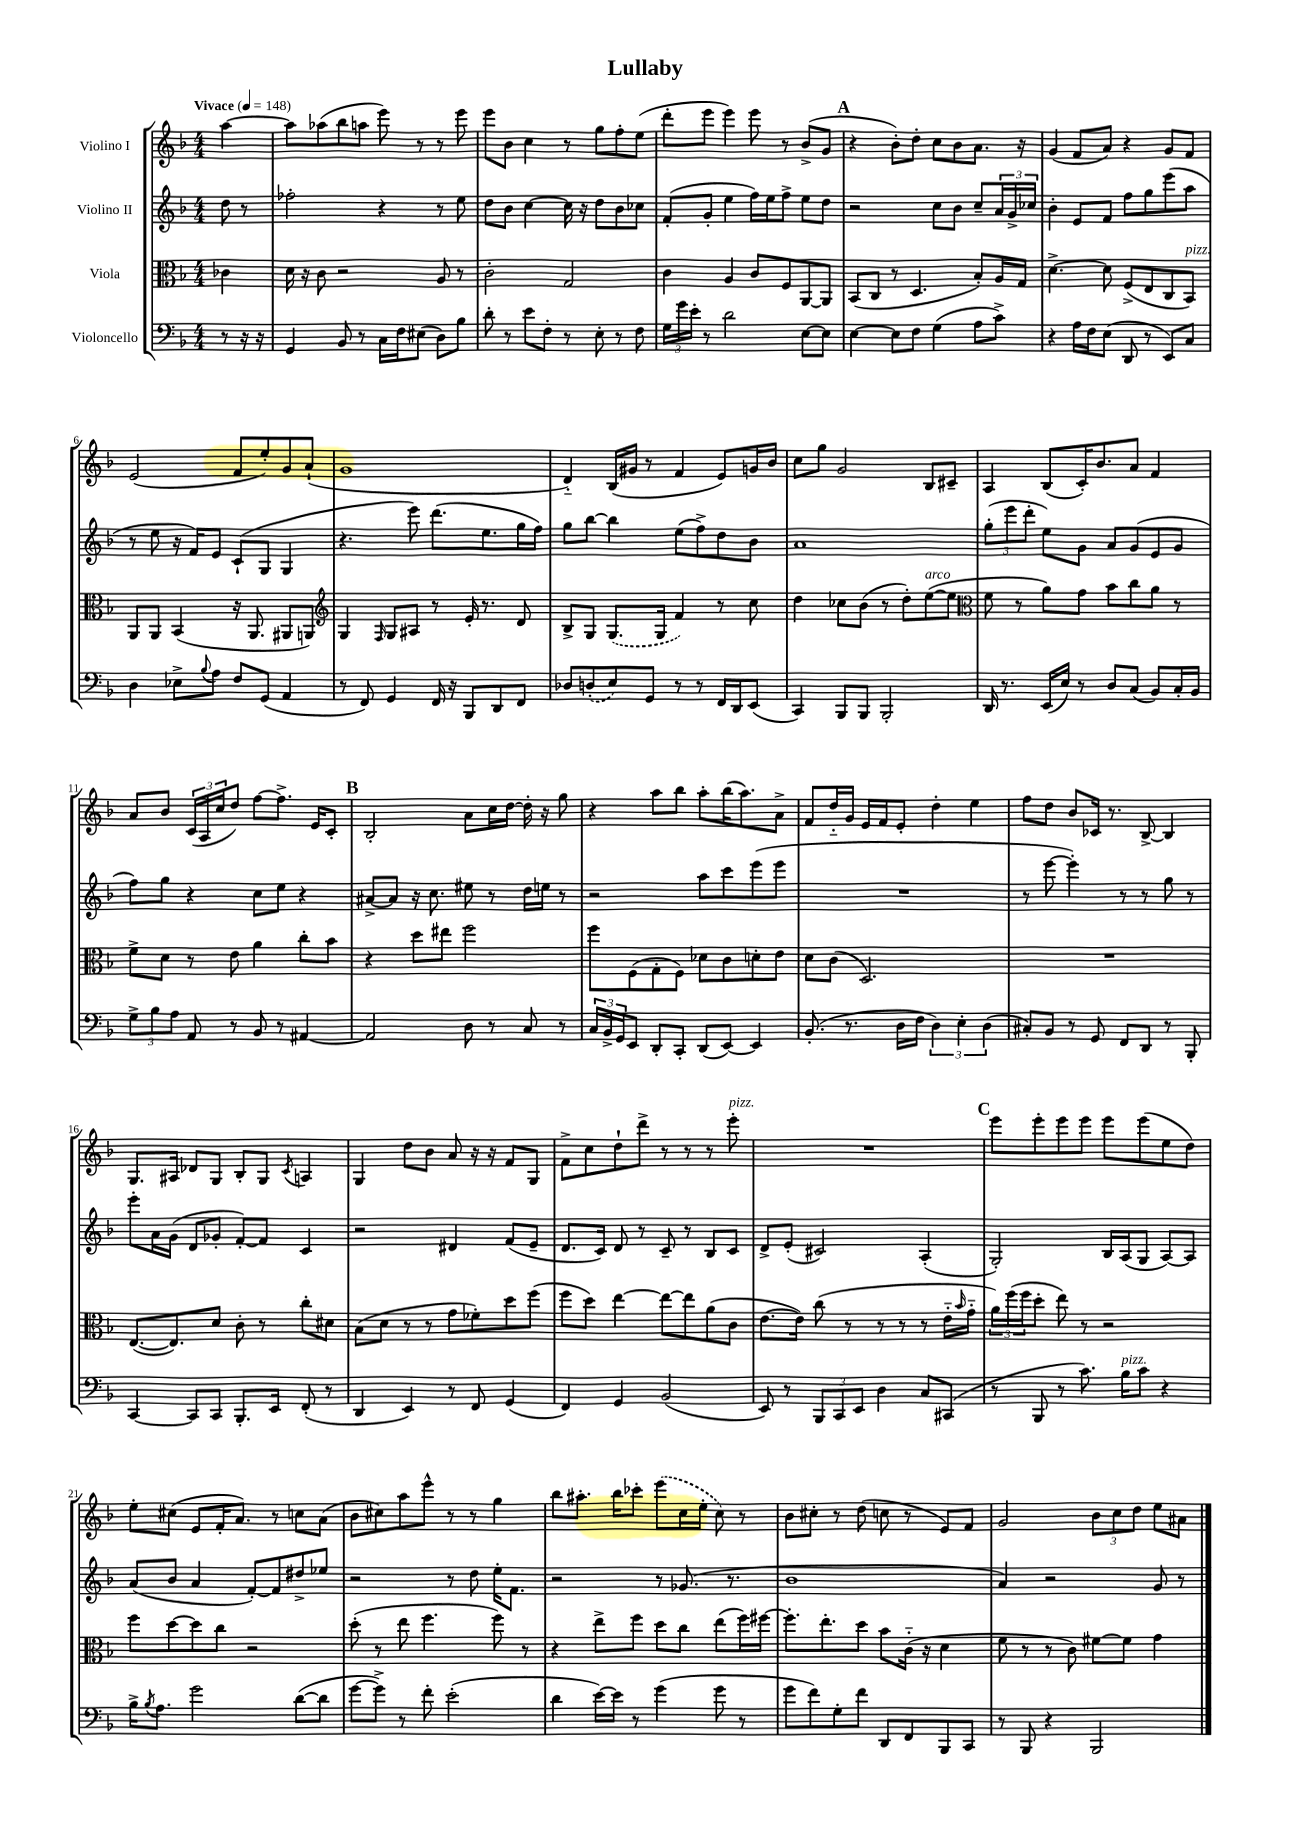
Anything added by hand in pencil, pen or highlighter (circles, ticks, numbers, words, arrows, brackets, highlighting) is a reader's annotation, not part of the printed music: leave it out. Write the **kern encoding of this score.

**kern	**kern	**kern	**kern
*part4	*part3	*part2	*part1
*staff4	*staff3	*staff2	*staff1
*I"Violoncello	*I"Viola	*I"Violino II	*I"Violino I
*clefF4	*clefC3	*clefG2	*clefG2
*k[b-]	*k[b-]	*k[b-]	*k[b-]
*M4/4	*M4/4	*M4/4	*M4/4
*MM148	*MM148	*MM148	*MM148
=	=	=	=
!	!	!	!LO:TX:a:B:t=Vivace
8r	4c-X\	8dd\	[4aa\
16r	.	8r	.
16r	.	.	.
=1	=1	=1	=1
4GG/	16d\	2ff-X'\	8aa\L]
.	16r	.	.
.	8c\	.	(8aa-X\
8BB-/	2r	.	8bb-\
8r	.	.	8aan\J
16C\LL	.	4r	8eee\)
16F\J	.	.	.
(8E#X\J	.	.	8r
8D\L)	8A/	8r	8r
8B-\J	8r	8ee\	8eee\
=2	=2	=2	=2
8d'\	2c'\	8dd\L	8eee\L
8r	.	8b-\J	8b-\J
8e\L	.	[4cc\	4cc\
8F'\J	.	.	.
8r	2G/	16cc\]	8r
.	.	16r	.
8E'\	.	8dd\L	8gg\L
8r	.	8b-\	8ff'\
8F\	.	8cc-X\J	(8ee\J
=3	=3	=3	=3
24G\LL	4c\	(8f'/L	8ddd'\L
24g\	.	.	.
24e'\JJ	.	.	.
8r	.	8g'/J	8eee\J
2d\	4A/	4ee\	4eee\)
.	8c/L	16ff\LL)	8eee\
.	.	16ee\J	.
.	8F/	8ff^\J	8r
[8E\L	[8AA/	8ee\L	(8b-^/L
8E\J]	8AA/J]	8dd\J	8g/J
!!LO:REH:place=s1:t=A
=4	=4	=4	=4
[4E\	(8BB-/L	2r	4r
.	8C/J	.	.
8E\L]	8r	.	8b-'\L)
8F\J	4.D/	.	8dd'\J
(4G\	.	8cc\L	8cc\L
.	.	8b-\J	8b-\
8A\L	8B-'/L)	8cc~/L	8.a\J
8c^\J)	16A/L	24a/L	.
.	.	24g^/	.
.	16G/JJ	.	16r
.	.	24cc-X/JJ	.
=5	=5	=5	=5
4r	[4.d^\	4b-'\	(4g/
16A\LL	.	8e/L	8f/L
16F\J	.	.	.
(8E\J	8d\]	8f/J	8a/J)
8DD/	(8F^/L	8ff\L	4r
8r	8E/	8gg\	.
8EE/L)	8C/	(8eee\	8g/L
!	!LO:TX:a:i:t=pizz.	!	!
8C/J	8BB-/J)	8aa\J	8f/J
!!LO:LB:g=z
=6	=6	=6	=6
4D\	8AA/L	8r	(2e/
.	8AA/J	8ee\	.
8E-X^\L	(4BB-/	16r	.
.	.	16f/KL)	.
8qqB-/	.	.	.
8A\J	.	8e/J	.
8F/L	16r	(8c`/L	8f/L
.	8.AA/	.	.
(8GG/J	.	8G/J	8ee'/)
4AA/	8AA#X/L	4G/	8g/
.	8AAn/J)	.	(8a`/J
=7	=7	=7	=7
*	*clefG2	*	*
8r	4G/	4.r	1g
8FF/)	.	.	.
.	16qqF/	.	.
4GG/	8G/L	.	.
.	8A#X/J	8eee\)	.
16FF/	8r	(8.ddd\L	.
16r	.	.	.
8BBB-/L	16e'/	.	.
.	8.r	8.ee\	.
8DD/	.	.	.
8FF/J	8d/	16gg\L	.
.	.	16ff\JJ)	.
=8	=8	=8	=8
8D-X/L	8B-^/L	8gg\L	4d/)
(8Dn'/	8G/J	[8bb-\J	.
8E/)	(8.G/L	4bb-\]	(16B-/LL
.	.	.	16g#X/JJ
8GG/J	.	.	8r
.	16G/Jk	.	.
8r	4f/)	(8ee\L	4f/
8r	.	8ff^\)	.
16FF/LL	8r	8dd\	8e/L)
16DD/J	.	.	.
(8EE/J	8cc\	8b-\J	16gn/L
.	.	.	16b-/JJ
=9	=9	=9	=9
4CC/)	4dd\	1a	8cc\L
.	.	.	8gg\J
8BBB-/L	8cc-X\L	.	2g/
8BBB-/J	(8b-\J	.	.
2BBB-'/	8r	.	.
.	8dd'\L)	.	.
!	!LO:TX:a:i:t=arco	!	!
.	([8ee\	.	8B-/L
.	8ee\J]	.	8c#X~/J
=10	=10	=10	=10
*	*clefC3	*	*
16DD/	8f\	(12gg'\L	4A/
8.r	.	.	.
.	.	12eee\	.
.	8r	.	.
.	.	12ddd'\J	.
(16EE/LL	8a\L)	8ee\L)	(8B-/L
16E/JJ)	.	.	.
8r	8g\J	8g\J	16c'/K)
.	.	.	8.b-/
8D/L	8b-\L	8a/L	.
(8C/J	8cc\	(8g/	8a/J
8BB-/L)	8a\J	8e/	4f/
16C'/L	8r	8g/J	.
16BB-/JJ	.	.	.
!!LO:LB:g=z
=11	=11	=11	=11
12G^\L	8f^\L	8ff\L)	8a/L
12B-\	.	.	.
.	8d\J	8gg\J	8b-/J
12A\J	.	.	.
8AA/	8r	4r	(24c/LL
.	.	.	24A/
.	.	.	24cc/J
8r	8e\	.	8dd/J)
8BB-/	4a\	8cc\L	[8ff\L
8r	.	8ee\J	8.ff^\J]
[4AA#X/	8cc'\L	4r	.
.	.	.	16e/KL
.	8b-\J	.	8c'/J
!!LO:REH:place=s1:t=B
=12	=12	=12	=12
2AA#/]	4r	[8a#X^/L	2B-'/
.	.	8a#/J]	.
.	8dd\L	16r	.
.	.	8.cc\	.
.	8ee#X\J	.	.
8D\	2ff\	8ee#X\	8a\L
8r	.	8r	16cc\L
.	.	.	[16dd\JJ
8C/	.	16dd\LL	16dd'\]
.	.	16een\JJ	16r
8r	.	8r	8gg\
=13	=13	=13	=13
24C/LL	8ff\L	2r	4r
24BB-^/	.	.	.
24GG/J	.	.	.
8EE/J	(8F\	.	.
8DD'/L	8G'\	.	8aa\L
8CC'/J	8F\J)	.	8bb-\J
(8DD/L	8d-X\L	8aa\L	8aa'\L
[8EE/J)	8c\	8ccc\	(16bb-\K
.	.	.	8.aa\)
4EE/]	8dn'\	(8eee\	.
.	8e\J	8eee\J	8a^\J
=14	=14	=14	=14
(8.BB-'/	8d\L	1r	8f/L
.	(8c\J	.	16dd/L
8.r	.	.	16g/JJ
.	2.D/)	.	16e/LL
.	.	.	16f/J
16D\LL	.	.	8e'/J
16F\JJ	.	.	.
6D\)	.	.	4dd'\
6E'\	.	.	.
.	.	.	4ee\
(6D\	.	.	.
=15	=15	=15	=15
8C#X'/L)	1r	8r	8ff\L
8BB-/J	.	[8eee\	8dd\J
8r	.	4eee'\])	8b-/L
8GG/	.	.	16c-X/Jk
.	.	.	8.r
8FF/L	.	8r	.
8DD/J	.	8r	[8B-^/
8r	.	8gg\	4B-/]
8BBB-'/	.	8r	.
!!LO:LB:g=z
=16	=16	=16	=16
[4CC/	([8.E/L	8eee'\L	8.G/L
.	.	16a\L	.
.	8.E/])	(16g\JJ	16A#X/Jk
8CC/L]	.	8d/L	8d-X/L
8CC/J	8d/J	8g-X'/J	8G/J
8.BBB-'/L	8c'\	[8f'/L)	8B-'/L
.	8r	8f/J]	8G/J
16EE/Jk	.	.	.
.	.	.	8qc/
(8FF'/	8cc'\L	4c/	4An/
8r	8d#X\J	.	.
=17	=17	=17	=17
4DD/	(8B-\L	2r	4G/
.	8d\J	.	.
4EE/)	8r	.	8dd\L
.	8r	.	8b-\J
8r	8g\L	4d#X/	8a/
8FF/	8f-X'\)	.	16r
.	.	.	16r
(4GG/	8dd\	(8f/L	8f/L
.	(8ff\J	8e~/J	8G/J
=18	=18	=18	=18
4FF/)	8ff\L	8.d/L	8f^\L
.	8dd\J)	.	8cc\
.	.	16c/Jk)	.
4GG/	[4ee\	8d/	8dd`\
.	.	8r	8ddd^\J
(2BB-/	8ee\L_	8c~/	8r
.	8ee\]	8r	8r
.	(8a\	8B-/L	8r
!	!	!	!LO:TX:a:i:t=pizz.
.	8c\J	8c/J	8eee'\
=19	=19	=19	=19
8EE/)	[8.e\L	8d^/L	1r
8r	.	(8e'/J	.
.	16e\Jk])	.	.
12BBB-/L	(8cc\	2c#X/)	.
12CC/	.	.	.
.	8r	.	.
12EE/J	.	.	.
4D\	8r	.	.
.	8r	.	.
8C/L	8r	(4A'/	.
(8CC#X/J	16e\LL	.	.
.	16qqb-/	.	.
.	16g\JJ	.	.
!!LO:REH:place=s1:t=C
=20	=20	=20	=20
8r	24a\LL)	2G'/)	8eee\L
.	(24ff\	.	.
.	24ff\J	.	.
8BBB-/	8dd'\J	.	8eee'\
8r	8ee\)	.	8eee\
8.c\)	8r	.	8eee\J
.	2r	16B-/LL	8eee\L
!LO:TX:a:i:t=pizz.	!	!	!
16B-\KL	.	(16A/J	.
8c\J	.	8G/J	(8eee\
4r	.	[8A/L)	8ee\
.	.	8A/J]	8dd\J)
!!LO:LB:g=z
=21	=21	=21	=21
16B-^\KL	8ff\L	(8a/L	8ee'\L
8qB-/	.	.	.
8.A\J	.	.	.
.	[8dd\	8b-/J	(8cc#X\J
2g\	8dd\]	4a/	8e/L
.	8cc\J	.	16f'/K
.	.	.	8.a/J)
.	2r	[8f'/L)	.
.	.	8f/]	8r
([8d\L	.	8dd#X^/	8ccn\L
8d\J]	.	8ee-X/J	(8a\J
=22	=22	=22	=22
[8g\L	(8dd'\	2r	8b-\L
8g^\J])	8r	.	8cc#X\)
8r	8ee\	.	8aa\
8f'\	4.ff\	.	8eee^^\J
(2e'\	.	8r	8r
.	.	8dd\	8r
.	8ff\)	16ee'\KL	4gg\
.	.	8.f\J	.
.	8r	.	.
=23	=23	=23	=23
4d\	4r	2r	8bb-\L
.	.	.	8.aa#X'\J
[16e\LL)	8ee^\L	.	.
16e\JJ]	.	.	16bb-\KL
8r	8ff\J	.	8ccc-X'\J
(4g\	8dd\L	8r	(8eee\L
.	8cc\J	(8.g-X/	16cc\L
.	.	.	16ee'\JJ
8g\	(8ee\L	.	8cc\)
.	.	8.r	.
8r	16ff\L)	.	8r
.	[16ff#X\JJ	.	.
=24	=24	=24	=24
8g\L	8.ff#'\L]	1b-	8b-\L
8f\)	.	.	8cc#X'\J
.	8.ee'\	.	.
8G'\	.	.	8r
8f\J	8dd\J	.	(8dd\
8DD/L	8b-\L	.	8ccn\
8FF/	(16c\Jk	.	8r
.	16r	.	.
8BBB-/	4d\	.	8e/L)
8CC/J	.	.	8f/J
=25	=25	=25	=25
8r	8f\	4a/)	2g/
8BBB-/	8r	.	.
4r	8r	2r	.
.	8c\)	.	.
2BBB-/	[8f#X\L	.	12b-\L
.	.	.	12cc\
.	8f#\J]	.	.
.	.	.	12dd\J
.	4g\	8g/	8ee\L
.	.	8r	8a#X\J
==	==	==	==
*-	*-	*-	*-
